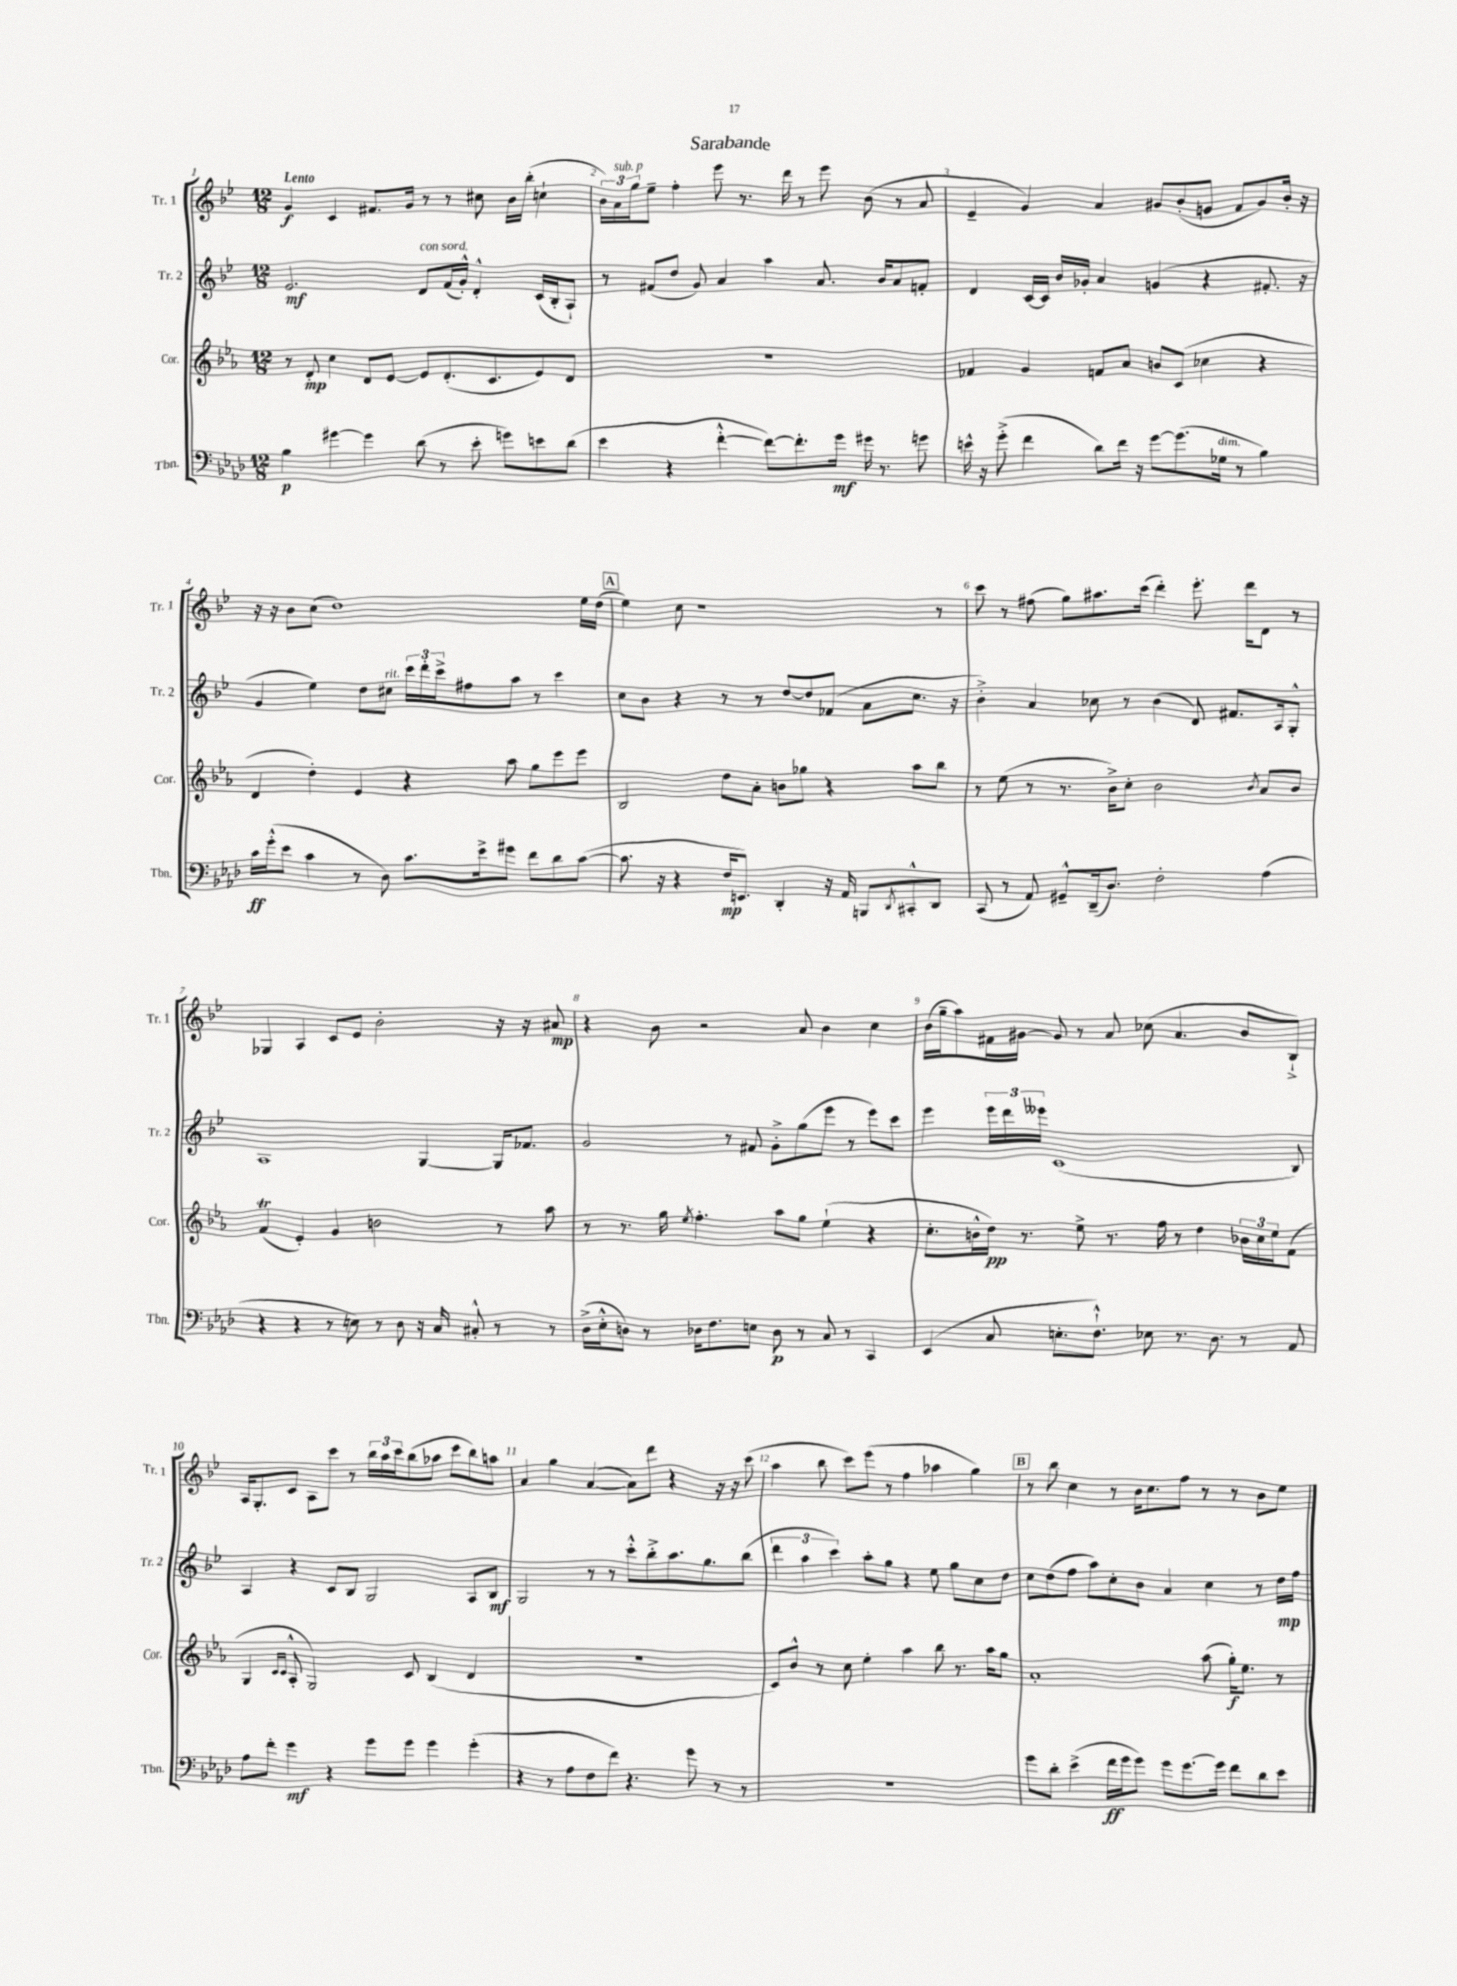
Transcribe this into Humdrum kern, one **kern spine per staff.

**kern	**kern	**kern	**kern
*staff4	*staff3	*staff2	*staff1
*clefF4	*clefG2	*clefG2	*clefG2
*k[b-e-a-d-]	*k[b-e-a-]	*k[b-e-]	*k[b-e-]
*M12/8	*M12/8	*M12/8	*M12/8
4B-\	8r	2.e-/	4g/
.	8d'/	.	.
[4g#\	4cc\	.	4c/
4g#\]	8d/L	.	8.f#/L
.	[8e-/J	.	.
.	.	.	16g/Jk
(8d-\	8e-/]L	8d/L	8r
8r	(8.d'/	(16f/L	8r
.	.	16g'^^/JJ)	.
8e-'\	.	4d'^^/	8cc#\
.	8.c/	.	.
8g\L)	.	.	16b-\LL
.	.	.	(16bb-'\JJ
8e\	8e-/)	(16c/LL	4cc`\
.	.	16B-'/J	.
(8d-\J	8d/J	8A`/J)	.
=	=	=	=
4e-\	1.r	8r	24b-\LL)
.	.	.	24a\
.	.	.	24gg\J
.	.	(8f#/L	8ee-~\J
4r	.	8dd/J	4ff'\
.	.	8g/)	.
[4f'^^\	.	4a/	8eee-\
.	.	.	8.r
8f\_L)	.	4aa\	.
.	.	.	16ddd\
8.f'\]	.	.	8r
.	.	8.a/	8eee-\
16g\Jk	.	.	.
16g#\	.	.	(8b-\
8.r	.	16b-/LK	.
.	.	8a/	8r
8g\	.	8f'/J	8a/
=	=	=	=
16e^^\	4f-/	4d/	4e-~/
16r	.	.	.
(8g'^\	.	.	.
4f\	4g/	[16c/LL	4g/)
.	.	16c/]JJ	.
.	.	16b-/LL	.
.	.	16g-'/JJ	.
8d-\L)	8f/L	4a/	4a/
16f\Jk	8a-/J	.	.
16r	.	.	.
[8g\L	8b/L	(4g/	8g#/L
(8.g\]	(8c/J	.	(8b-'/
.	4cc-\	4r	8g/J
16G-\Jk	.	.	.
8r	.	.	8f/L
4B-\)	4r	8.f#'/	8g/)
.	.	.	16b-'/Jk
.	.	16r	16r
=	=	=	=
16c\LL	4d/	4g/	16r
(16g'^^\J	.	.	16r
8e-\J	.	.	8b-\L
4c\	4dd'\)	4ee-\)	(8cc\J
.	.	.	1dd)
8r	4e-/	8dd\L	.
8D-\)	.	8cc#\J	.
8.c\L	4r	24ccc\LL	.
.	.	24ddd'\	.
.	.	24ccc^\J	.
.	.	8ff#\	.
16e-^\k	.	.	.
8g#\J	8aa-\	8aa\J	.
8f\L	8gg\L	8r	.
8d-\	8eee-\	4ccc\	.
([8c\J	8eee-\J	.	16ee-\LL
.	.	.	(16dd\JJ
=	=	=	=
8.c\]	2B-/	8cc\L	4ee-\)
.	.	8b-\J	.
16r	.	.	.
4r	.	4r	8cc\
.	.	.	1r
16F/LK	8dd\L	8r	.
8.EE/J)	.	.	.
.	8a-'\J	8r	.
4DD-'/	8b\L	[8dd/L	.
.	8gg-\J	8dd/]	.
16r	4r	(8f-/J	.
16AA-/	.	.	.
8BBB/L	.	8a\L	.
8qDD-/	.	.	.
8CC#'^^/	8aa-\L	8.cc\J	.
8DD-/J	8bb-\J	.	8r
.	.	16r	.
=	=	=	=
(8CC/	8r	4b-'^\)	8ccc\
8r	(8ee-\	.	8r
8AA-/)	8r	4a/	(8ff#\
8GG#~^^/L	8.r	.	8gg\L)
(16DD-~/k	.	8cc-\	8.aa#\
8.D-/J)	16b-^\LK)	.	.
.	8cc'\J	8r	.
.	.	.	(16ccc\Jk
2F'\	2b-\	(4b-\	4ddd'\)
.	.	8d/)	8.eee-'\
.	.	8.f#/L	.
.	.	.	16ddd\LK
.	8qb-/	.	.
(4A-\	8a-/L	.	8d\J
.	.	16A/k	.
.	8b-/J	8G'^^/J	8r
=	=	=	=
4r	(4f/	1A	4G-/
4r	4e-'/)	.	4A/
8r	4g/	.	8c/L
8E\)	.	.	8e-/J
8r	2b\	.	2b-'\
8D-\	.	.	.
16r	.	[4G/	.
16C/	.	.	.
8C#'^^/	.	.	.
8r	8r	16G/]LK	16r
.	.	8.f-/J	16r
8r	8aa-\	.	8a#/
=	=	=	=
(16D-^\LL	8r	2g/	4r
16E-'^^\J	.	.	.
8D\J)	8.r	.	.
8r	.	.	8b-\
.	16gg\	.	.
.	8qee-/	.	.
16D-\LK	4.ff'\	.	2r
8.F\	.	.	.
.	.	8r	.
8E\J	.	8f#/	.
8D-\	8aa-\L	8g'^\L	.
8r	8gg\J	(8gg\	8a/
8C/	(4ee-`\	8eee-\J	4b-\
8r	.	8r	.
4CC/	4r	8eee-\L)	4cc\
.	.	8ccc\J	.
=	=	=	=
(4EE-/	8.cc'\L	4eee-\	(16b-\LL
.	.	.	16gg~\J
.	.	.	8aa\)
.	16b^^\L	.	.
8C/	16dd\JJ)	24eee-\LL	16f#\L
.	.	24ddd\	.
.	8.r	.	[16g#\JJ
.	.	24eee--\JJ	.
8.E'\L	.	(1c	8g#/]
.	8ee-^\	.	8r
8.F`^^\J)	.	.	.
.	8.r	.	8a/
8E-\	.	.	(8cc-\
.	16ff\	.	.
8.r	8r	.	4.a/
.	4dd\	.	.
8.D-\	.	.	.
8r	24b-\LL	.	8b-/L
.	24cc\	.	.
.	24ee-\J	.	.
8AA-/	(8f\J	8B-/)	8B-`^/J)
=	=	=	=
8A-\L	4G/	4A/	16A/LK
.	.	.	8.G'/
8f'\J	.	.	.
.	16qqc/LL	.	.
.	16qqc/JJ	.	.
4g\	8A-'^^/	4r	8c/J
.	2G/)	.	8A\L
4r	.	8c/L	8ccc\J
.	.	8B-/J	8r
8g\L	.	2G/	24bb-\LL
.	.	.	24aa\
.	.	.	24ccc\J
8g\J	8c/	.	(8bb-\
4g\	(4B-/	.	8aa-\J
.	.	.	8ccc\L
(4g'\	4d/	8A/L	8bb-\)
.	.	8B-/J	8aa\J
=	=	=	=
4r	1.r	2G/	4a/
8r	.	.	4gg\
8A-\L	.	.	.
8F\	.	8r	([4a/
8f\J)	.	8r	.
4.r	.	8ccc'^^\L	8a\]L)
.	.	8bb-'^\	8ddd\J
.	.	8.aa\	4r
8g\	.	.	.
.	.	8.gg\	.
8r	.	.	16r
.	.	.	16r
8r	.	(8bb-\J	(8ccc\
=	=	=	=
1.r	8c/L)	6ddd\	4aa\
.	8b-^^/J	.	.
.	.	6aa\	.
.	8r	.	8bb-\
.	.	6ccc\)	.
.	8cc\	.	8ccc\L)
.	4ee-'\	8aa'\L	(8eee-\J
.	.	8gg\J	8r
.	4aa-\	4r	4ff\
.	8bb-\	8ee-\	4aa-\
.	8.r	8gg\L	.
.	.	8cc\	4gg\)
.	16aa-\LK	.	.
.	8gg\J	8dd\J	.
=	=	=	=
8g\L	1a-'	8cc\L	8r
8d-'\J	.	(8dd\	8bb-\
(4e-^\	.	8ff\J	4cc\
.	.	8aa\L)	.
16f\LL	.	8cc'\	8r
16g\J	.	.	.
8g\J)	.	8b-\J	16b-\LK
.	.	.	8.cc\
8g\L	.	4a/	.
[8.g\	.	.	8ff\J
.	(8aa-\	4cc\	8r
16g\]Jk	.	.	.
8f\L	16gg'\LK)	.	8r
.	8.ee-\J	.	.
8d-\	.	8r	8b-\L
8e-\J	8r	16dd\LL	8ee-\J
.	.	16ff\JJ	.
==	==	==	==
*-	*-	*-	*-
